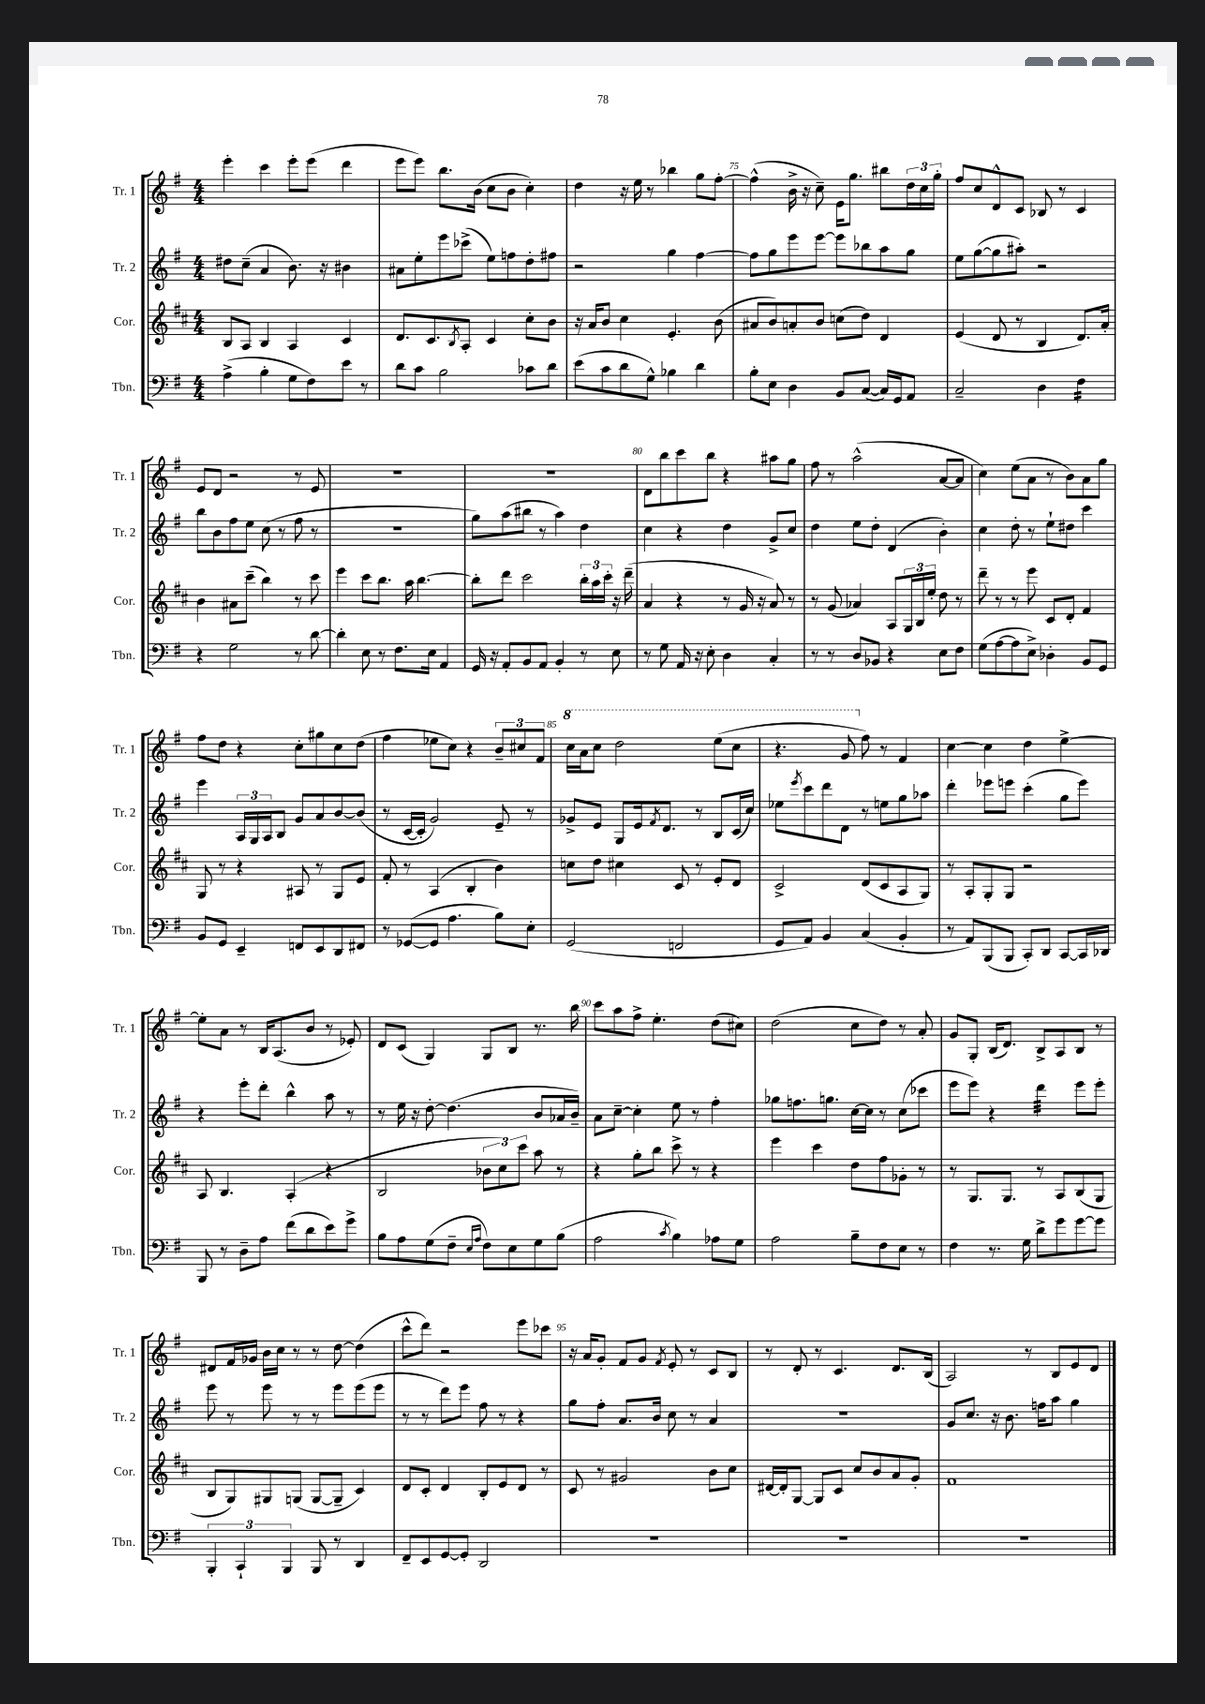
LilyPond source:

<<
\new StaffGroup <<
\new Staff = "s0" \with { instrumentName = "Tr. 1" shortInstrumentName = "Tr. 1" } {
    \clef treble \key g \major \numericTimeSignature \time 4/4
    e'''4-. c'''4 e'''8-. e'''8( d'''4 |
    e'''8 e'''8) b''8. b'16( c''8 b'8 c''4-.) |
    d''4 r16 e''16 r8 bes''4 g''8 fis''8~-. |
    fis''4-^( b'16-> r16 c''8--) e'16 g''8. bis''8 \tuplet 3/2 { d''16 c''16 g''16-. } |
    fis''8 c''8 d'8-^ c'8 bes8 r8 c'4 |
    e'8 d'8 r2 r8 e'8 |
    R1 |
    r1 |
    d'8 b''8 c'''8 b''8 r4 ais''8 g''8 |
    fis''8 r8 a''2-^( a'8~ a'8 |
    c''4) e''8( a'8 r8 b'8) a'8 g''8 |
    fis''8 d''8 r4 c''8-. gis''8 c''8 d''8( |
    fis''4 ees''8 c''8) r4 \tuplet 3/2 { b'8-- cis''8 fis'8 } |
    \ottava #1 c'''16 a''16 c'''8 d'''2 e'''8( c'''8 |
    r4. g''8 \ottava #0 fis''8) r8 fis'4 |
    c''4~ c''4 d''4 e''4~-> |
    e''8-. a'8 r8 b16 a8.( b'8 r8 ees'8-.) |
    d'8 c'8( g4) g8 b8 r8. b''16 |
    c'''8 a''8 fis''8-> e''4.-. d''8( cis''8) |
    d''2( c''8 d''8) r8 a'8-. |
    g'8 g8-. b16( d'8.) b8-> a8 b8 r8 |
    dis'8 fis'16 ges'16 b'16 c''16 r8 r8 d''8~ d''4( |
    c'''8-^ d'''8) r2 e'''8 ces'''8 |
    r16 a'16 g'8-. fis'8 g'8 \acciaccatura { fis'8 } e'8-. r8 c'8 b8 |
    r8 d'8-. r8 c'4. d'8. b16( |
    a2) r8 b8 e'8 d'8 \bar "|." |
}
\new Staff = "s1" \with { instrumentName = "Tr. 2" shortInstrumentName = "Tr. 2" } {
    \clef treble \key g \major \numericTimeSignature \time 4/4
    dis''8 c''8--( a'4 b'8.) r16 bis'4 |
    ais'8 e''8-. e'''8 ces'''8->( e''8) f''8 d''8-. fis''8 |
    r2 g''4 fis''4~ |
    fis''8 g''8 e'''8 e'''8~ e'''8 bes''8 a''8 g''8 |
    e''8 g''8~( g''8 ais''8-.) r2 |
    b''8 b'8 fis''8 e''8 c''8( r8 fis''8 r8 |
    R1 |
    g''8) a''8( bis''8 r8 a''4) d''4 |
    c''4 r4 d''4 g'8-> c''8 |
    d''4 e''8 d''8-. d'4( b'4-.) |
    c''4 d''8-. r8 e''8-! dis''8 c'''4 |
    e'''4 \tuplet 3/2 { a16 g16 a16 } b8 g'8 a'8 b'8~ b'8( |
    r8 c'16~ c'16-. g'2) e'8-- r8 |
    ges'8-> e'8 g8 e'16 \acciaccatura { fis'8 } d'8. r8 b8 c'16( c''16) |
    ees''8 \acciaccatura { e'''8 } c'''8 d'''8 d'8 r8 e''8 g''8 aes''8 |
    d'''4-. ees'''8 e'''8 c'''4-.( g''8 e'''8) |
    r4 e'''8-. d'''8-. b''4-^ a''8 r8 |
    r8 e''16 r16 d''8~-. d''4.( b'8 aes'16 b'16--) |
    a'8 c''8~-- c''4-. e''8 r8 fis''4-. |
    ges''8 f''8. g''8. c''16~ c''16 r8 c''8( ces'''8 |
    e'''8 e'''8) r4 d'''4:32 e'''8 e'''8-. |
    e'''8 r8 e'''8 r8 r8 e'''8 e'''8( e'''8 |
    r8 r8 d'''8) e'''8 fis''8 r8 r4 |
    g''8 fis''8-. a'8. b'16 c''8 r8 a'4 |
    r1 |
    g'8 c''8. r16 b'8. f''16 a''8 g''4 \bar "|." |
}
\new Staff = "s2" \with { instrumentName = "Cor." shortInstrumentName = "Cor." } {
    \clef treble \key d \major \numericTimeSignature \time 4/4
    b8 a8 b4 a4 cis'4 |
    d'8. cis'8. \acciaccatura { b8 } a8-. cis'4 cis''8-. b'8 |
    r16 a'16 b'8 cis''4 e'4.-. b'8( |
    ais'8 b'8) a'8-. b'8 c''8( d''8) d'4 |
    e'4( d'8 r8 b4 d'8.) a'16-. |
    b'4 ais'8 cis'''8--( b''4) r8 cis'''8 |
    e'''4 cis'''8 b''8. a''16 b''4.~ |
    b''8-. d'''8 cis'''2 \tuplet 3/2 { b''16-. a''16 cis'''16-. } r16 d'''16--( |
    a'4 r4 r8 g'16 r16 a'8) r8 |
    r8 g'8( aes'4) a8 \tuplet 3/2 { g16 b16 e''16-. } d''8 r8 |
    d'''8-- r8 r8 e'''8 cis'8 d'8-. fis'4 |
    g8 r8 r4 ais8 r8 g8 e'8 |
    fis'8-. r8 a4( b4-. b'4) |
    c''8 d''8 cis''4 cis'8 r8 e'8-. d'8 |
    cis'2-> d'8( cis'8 a8 g8) |
    r8 a8-. g8-. g8 r2 |
    a8 b4. a4-.( r4 |
    b2 \tuplet 3/2 { bes'8 cis''8) cis'''8 } a''8 r8 |
    r4 g''8-. b''8 cis'''8-> r8 r4 |
    e'''4 cis'''4 d''8 fis''8 ges'8-. r8 |
    r8 g8. g8. r8 a8 b8( g8 |
    b8 g8) gis8 g8( g8~ g8-- cis'4) |
    d'8 cis'8-. d'4 b8-. e'8 d'8 r8 |
    cis'8 r8 gis'2 b'8 cis''8 |
    dis'16~ dis'16-. g8~ g8 cis'8 cis''8 b'8 a'8 g'8-. |
    fis'1 \bar "|." |
}
\new Staff = "s3" \with { instrumentName = "Tbn." shortInstrumentName = "Tbn." } {
    \clef bass \key g \major \numericTimeSignature \time 4/4
    a4->( b4-. g8 fis8) e'8 r8 |
    d'8 c'8 b2 ces'8 d'8 |
    e'8( c'8 d'8 g8-^) bes4 d'4 |
    b8-. e8 d4 b,8 c8~( c16) g,16 a,8 |
    c2-- d4 fis4:16 |
    r4 g2 r8 d'8~ |
    d'4-. e8 r8 fis8. e16 a,4 |
    g,16 r16 a,8-. b,8 a,8 b,4-. r8 e8 |
    r8 g8 a,16 r16 e8-. d4 c4-. |
    r8 r8 d8 bes,8 r4 e8 fis8 |
    g8( a8~ a8 e8->) des4-. b,8 g,8 |
    b,8 g,8 e,4-- f,8 e,8 d,8 fis,8 |
    r8 ges,8~( ges,8 a4. b8) e8-. |
    g,2( f,2 |
    g,8 a,8) b,4 c4( b,4-. |
    r8 a,8) b,,8( b,,8 c,8-.) d,8 c,8~ c,16 des,16 |
    b,,8 r8 d8-- a8 fis'8( d'8 e'8) g'8-> |
    b8 a8 g8( fis8-- \grace { e16 a16 } fis8) e8 g8 b8( |
    a2 \acciaccatura { c'8 } b4) aes8 g8 |
    a2 b8-- fis8 e8 r8 |
    fis4 r8. g16 d'8-> g'8 g'8~ g'8 |
    \tuplet 3/2 { b,,4-. c,4-! b,,4 } b,,8 r8 d,4 |
    fis,8-- e,8 g,8~ g,8-. d,2 |
    R1 |
    R1 |
    R1 \bar "|." |
}
>>
>>
\layout { \context { \Score currentBarNumber = #72 \override BarNumber.break-visibility = ##(#f #t #t) barNumberVisibility = #(every-nth-bar-number-visible 5) } }
